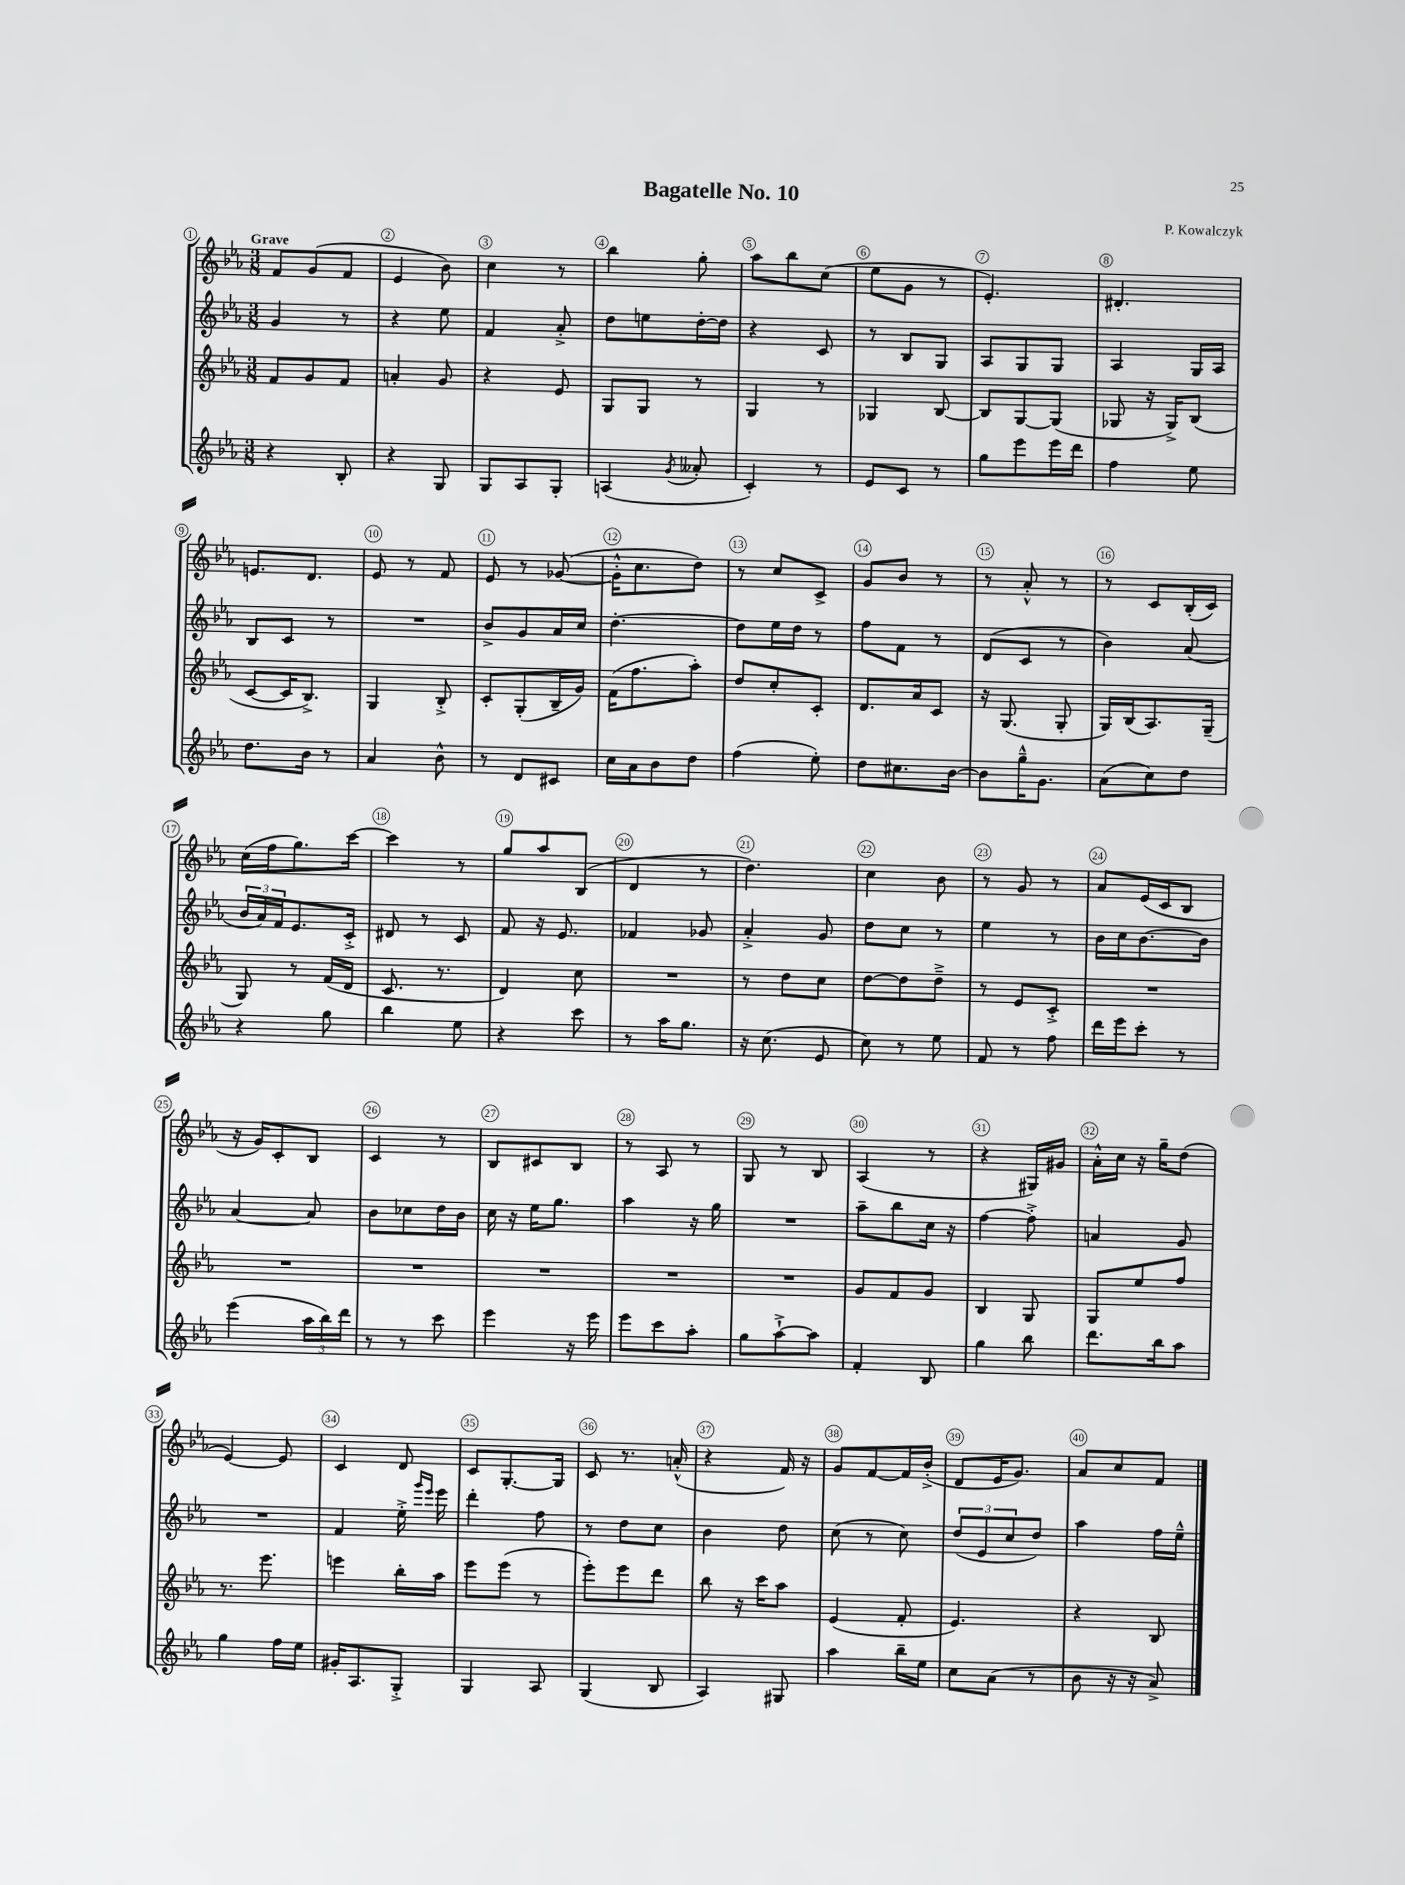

**kern	**kern	**kern	**kern
*staff4	*staff3	*staff2	*staff1
*clefG2	*clefG2	*clefG2	*clefG2
*k[b-e-a-]	*k[b-e-a-]	*k[b-e-a-]	*k[b-e-a-]
*M3/8	*M3/8	*M3/8	*M3/8
4r	8f	4g	8f
.	8g	.	(8g
8B-'	8f	8r	8f
=	=	=	=
4r	4a'	4r	4e-
8G	8g	8ee-	8b-)
=	=	=	=
8G	4r	4f	4cc
8A-	.	.	.
8G'	8e-	8a-'^	8r
=	=	=	=
(4A	8G	8dd	4bb-
.	8G	8ee	.
8qg	.	.	.
8a--'	8r	[16dd'	8gg'
.	.	16dd]	.
=	=	=	=
4c')	4G	4r	8aa-
.	.	.	8bb-
8r	8r	8c	(8cc
=	=	=	=
8e-	4G-	8r	8ee-
8c	.	8B-	8g
8r	[8B-	8G	8r
=	=	=	=
8gg	8B-]	8A-	4.e-')
8eee-	[8G	8G	.
16eee-	(8G]	8G	.
16ddd	.	.	.
=	=	=	=
4ff	8G-	4A-	4.d#'
.	16r	.	.
.	16G-^)	.	.
8ee-	(8B-	16G	.
.	.	16A-	.
=	=	=	=
8.dd	[8c	8B-	8.e
.	16c]	8c	.
16b-	8.B-^)	.	8.d
8r	.	8r	.
=	=	=	=
4a-	4G	4.r	8e-
.	.	.	8r
8b-^^	8B-'^	.	8f
=	=	=	=
8r	8c'	8b-^	8e-
8d	(8G'	8g	8r
8c#	16B-~	16a-	([8g-
.	16g)	16cc	.
=	=	=	=
16cc	(16f	[4.dd'	16g-'^^]
16a-	8.ff	.	8.cc
8b-	.	.	.
8dd	8aa-')	.	8dd)
=	=	=	=
(4ff	8dd	8dd]	8r
.	8cc'	16ee-	8cc
.	.	16dd	.
8ee-')	8c'	8r	8c^
=	=	=	=
8dd	8.d	8ff	8g
8.cc#	.	8f	8b-
.	16a-	.	.
.	8c	8r	8r
[16b-	.	.	.
=	=	=	=
8b-]	16r	(8d	8r
.	(8.G	.	.
16gg~^^	.	8c	8a-'^^
8.g	.	.	.
.	8G'	8r	8r
=	=	=	=
(8a-	16G)	4b-)	8r
.	(16B-	.	.
8cc)	8.A-)	.	8c
8dd	.	(8a-	(16B-'
.	(16G~	.	16c)
=	=	=	=
4r	8G)	24b-	(16cc
.	.	24a-)	.
.	.	.	16ff
.	.	24f	.
.	8r	8.e-	8.gg)
8gg	(16f	.	.
.	16d	16c'^	[16ccc
=	=	=	=
4bb-	8.c	8d#	4ccc]
.	.	8r	.
.	8.r	.	.
8ee-	.	8c	8r
=	=	=	=
4r	4d)	8f	8gg
.	.	16r	8aa-
.	.	8.e-	.
8ccc	8cc	.	(8B-
=	=	=	=
8r	4.r	4f-	4d
16aa-	.	.	.
8.gg	.	.	.
.	.	8g-	8r
=	=	=	=
16r	8r	4a-'^	4.dd)
(8.cc	.	.	.
.	8dd	.	.
8e-	8cc	8g	.
=	=	=	=
8cc)	[8dd	8dd	4cc
8r	8dd]	8cc	.
8ee-	8dd~^	8r	8b-
=	=	=	=
8f	8r	4ee-	8r
8r	8e-	.	8g
8ff	8c'^	8r	8r
=	=	=	=
16ddd	4.r	16b-	8a-
16eee-	.	16cc	.
8ccc'	.	[8.b-	(16e-
.	.	.	16c
8r	.	.	8B-
.	.	16b-]	.
=	=	=	=
(4eee-	4.r	[4a-	16r
.	.	.	16g)
.	.	.	8c'
24aa-	.	8a-]	8B-
24bb-)	.	.	.
24ddd	.	.	.
=	=	=	=
8r	4.r	8b-	4c
8r	.	8cc-	.
8ccc	.	16dd	8r
.	.	16b-	.
=	=	=	=
4eee-	4.r	16cc	8B-
.	.	16r	.
.	.	16ee-	8c#
.	.	8.gg	.
16r	.	.	8B-
16eee-	.	.	.
=	=	=	=
8eee-	4.r	4aa-	8r
8ccc	.	.	8A-
8aa-'	.	16r	8r
.	.	16gg	.
=	=	=	=
8gg	4.r	4.r	8G
[8aa-`^	.	.	8r
8aa-]	.	.	8B-
=	=	=	=
4f'	8g	8aa-~	(4A-
.	8f	8bb-	.
8B-	8g	16cc	8r
.	.	16r	.
=	=	=	=
4gg	4B-	[4ff	4r
8bb-	8G	8ff'^]	16G#)
.	.	.	16g#
=	=	=	=
8.ddd	8G	4a	16a-'^^
.	.	.	16cc
.	8ee-	.	16r
16bb-	.	.	16gg~
8aa-	8ff	8g	(8dd
=	=	=	=
4gg	8.r	4.r	[4e-)
.	8.eee-	.	.
16ff	.	.	8e-]
16ee-	.	.	.
=	=	=	=
16g#'	4eee	4f	4c
8.A-	.	.	.
8G'^	16bb-'	16ee-'^	8d
.	.	16qqggg	.
.	.	16qqeee-	.
.	16aa-	16eee-	.
=	=	=	=
4G	8eee-	4ddd'	8c
.	(8eee-	.	[8.G'
8A-	8r	8ff	.
.	.	.	16G]
=	=	=	=
(4G	8eee-')	8r	8c
.	8eee-	8dd	8.r
8B-	8ddd	8cc	.
.	.	.	(16a'^^
=	=	=	=
4A-)	8bb-	4b-	4r
.	16r	.	.
.	16ccc	.	.
8G#	8aa-	8dd	16f)
.	.	.	16r
=	=	=	=
4aa-	(4e-	(8cc	8g
.	.	8r	[8f
16bb-~	8f'	8cc)	16f]
16ee-	.	.	(16b-'^
=	=	=	=
8cc	4.e-)	(12dd	8d
.	.	12e-	.
(8a-	.	.	16e-
.	.	12cc	.
.	.	.	8.g)
8r	.	8dd)	.
=	=	=	=
8b-	4r	4aa-	8a-
16r	.	.	8cc
16r	.	.	.
8a-^)	8B-	16ff	8f
.	.	16ee-~^^	.
==	==	==	==
*-	*-	*-	*-
